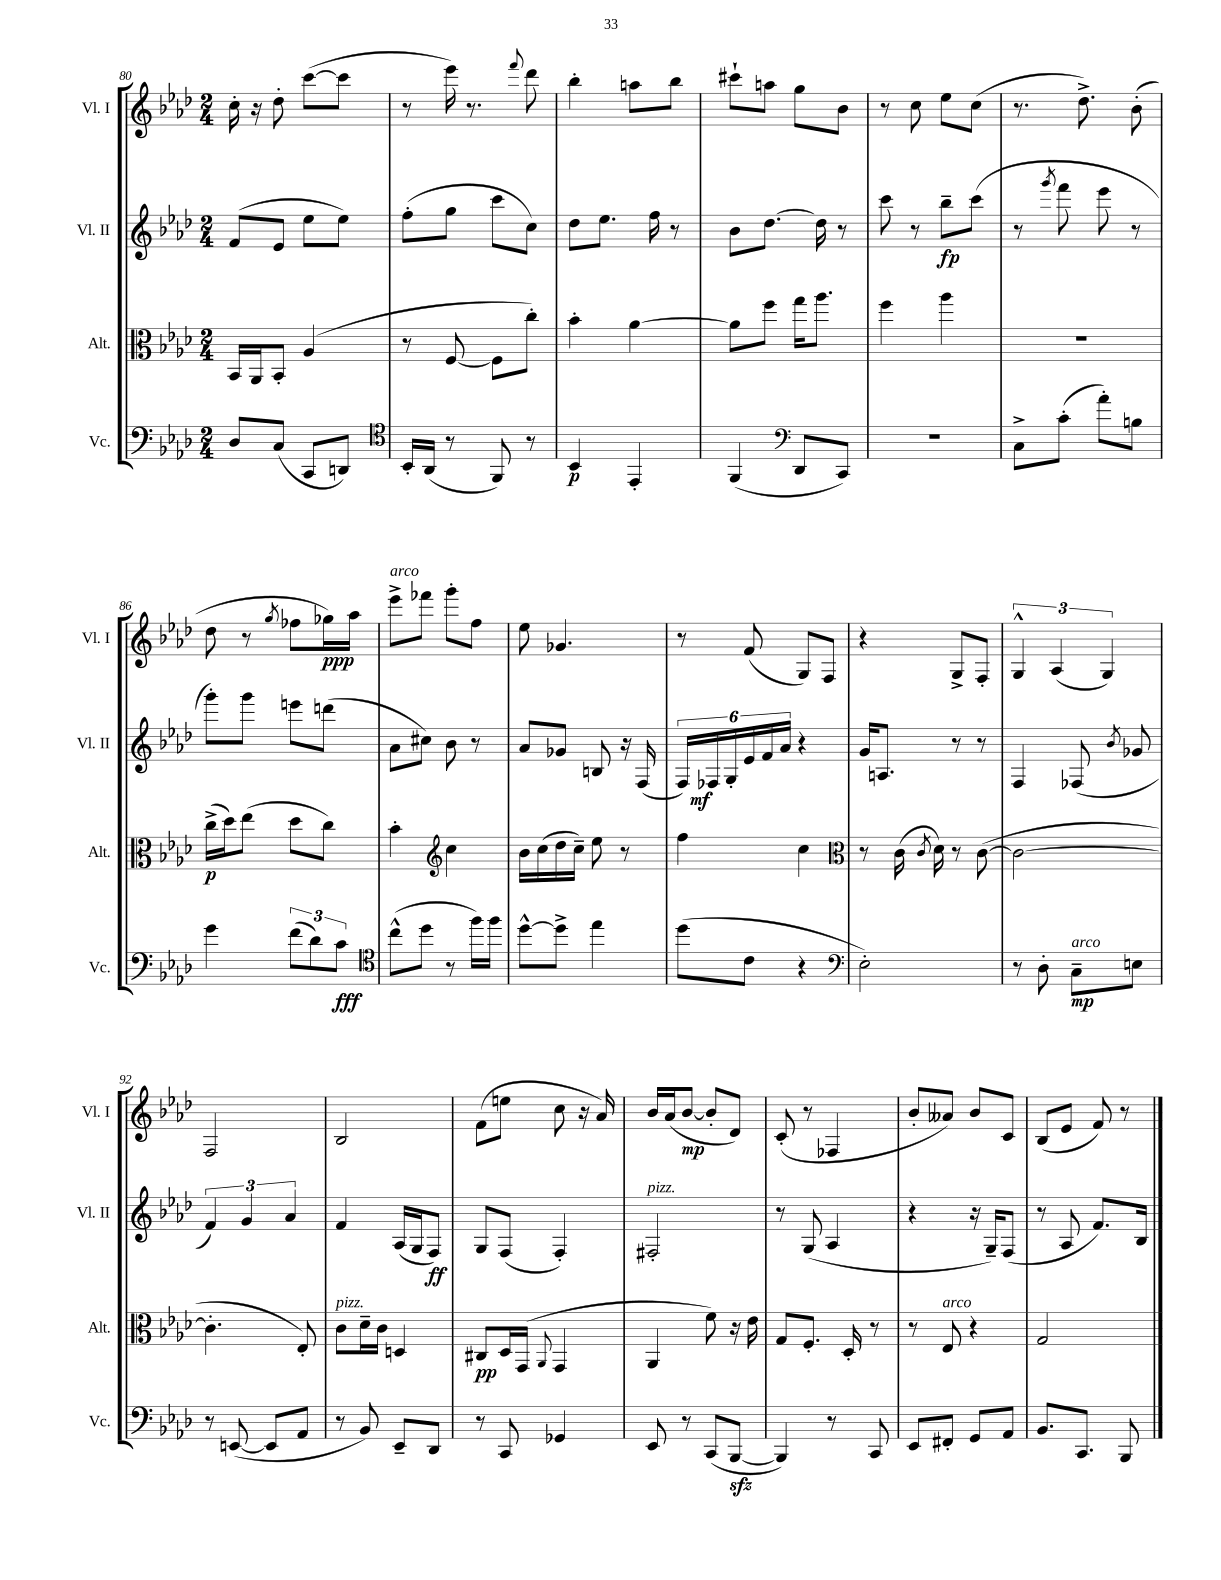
<<
\new StaffGroup <<
\new Staff = "s0" \with { instrumentName = "Vl. I" shortInstrumentName = "Vl. I" } {
    \clef treble \key aes \major \numericTimeSignature \time 2/4
    \autoBeamOff c''16-. r16 des''8-. c'''8[~( c'''8] |
    r8 ees'''16) r8. \appoggiatura { f'''8 } des'''8 |
    bes''4-. a''8[ bes''8] |
    cis'''8[-! a''8] g''8[ bes'8] |
    r8 c''8 ees''8[ c''8]( |
    r8. des''8.->) bes'8-.( |
    des''8 r8 \acciaccatura { g''8 } fes''8[ ges''16\ppp) aes''16] |
    ees'''8[->^\markup { \italic "arco" } fes'''8] g'''8[-. f''8] |
    ees''8 ges'4. |
    r8 f'8( g8[) f8] |
    r4 g8[-> f8]-. |
    \tuplet 3/2 { g4-^ aes4( g4) } |
    f2 |
    bes2 |
    f'8[( e''8] c''8 r16 aes'16) |
    bes'16[ aes'16( bes'8]~\mp bes'8[-. des'8]) |
    c'8-.( r8 fes4 |
    bes'8[-. aeses'8]) bes'8[ c'8] |
    bes8[( ees'8] f'8) r8 \bar "|." |
}
\new Staff = "s1" \with { instrumentName = "Vl. II" shortInstrumentName = "Vl. II" } {
    \clef treble \key aes \major \numericTimeSignature \time 2/4
    \autoBeamOff f'8[( ees'8] ees''8[ ees''8]) |
    f''8[-.( g''8] c'''8[ c''8]) |
    des''8[ ees''8.] f''16 r8 |
    bes'8[ des''8.]~ des''16 r8 |
    c'''8 r8 bes''8[--\fp c'''8]( |
    r8 \acciaccatura { g'''8 } f'''8 ees'''8 r8 |
    g'''8[-.) g'''8] e'''8[ d'''8]( |
    aes'8[ cis''8]) bes'8 r8 |
    aes'8[ ges'8] b8 r16 f16( |
    \tuplet 6/4 { f16[) fes16\mf g16-. ees'16 f'16 aes'16] } r4 |
    g'16[ a8.] r8 r8 |
    f4 fes8( \acciaccatura { bes'8 } ges'8 |
    \tuplet 3/2 { f'4) g'4 aes'4 } |
    f'4 aes16[( g16 f8]\ff) |
    g8[ f8]( f4-.) |
    fis2-.^\markup { \italic "pizz." } |
    r8 g8( aes4 |
    r4 r16 g16[--) f8]( |
    r8 aes8 f'8.[) bes16] \bar "|." |
}
\new Staff = "s2" \with { instrumentName = "Alt." shortInstrumentName = "Alt." } {
    \clef alto \key aes \major \numericTimeSignature \time 2/4
    \autoBeamOff bes,16[ aes,16 bes,8]-. aes4( |
    r8 f8~ f8[ c''8]-.) |
    bes'4-. aes'4~ |
    aes'8[ f''8] g''16[ aes''8.] |
    f''4 aes''4 |
    R2 |
    c''16[->\p( des''16) ees''8]( des''8[ c''8]) |
    bes'4-. \clef treble c''4 |
    bes'16[ c''16( des''16 c''16]--) ees''8 r8 |
    f''4 c''4 |
    \clef alto r8 c'16( \acciaccatura { c'8 } des'16) r8 c'8~( |
    c'2~ |
    c'4.-. ees8-.) |
    c'8[^\markup { \italic "pizz." } des'16-- c'16] d4 |
    cis8[\pp des16 g,16]( \appoggiatura { aes,8 } g,4 |
    aes,4 f'8) r16 ees'16 |
    g8[ f8.]-. des16-. r8 |
    r8 ees8^\markup { \italic "arco" } r4 |
    g2 \bar "|." |
}
\new Staff = "s3" \with { instrumentName = "Vc." shortInstrumentName = "Vc." } {
    \clef bass \key aes \major \numericTimeSignature \time 2/4
    \autoBeamOff des8[ c8]( c,8[ d,8]) |
    \clef tenor bes,16[-. aes,16]( r8 f,8) r8 |
    bes,4\p ees,4-. |
    f,4( \clef bass des,8[ c,8]) |
    R2 |
    c8[-> c'8]-.( aes'8[-.) b8] |
    g'4 \tuplet 3/2 { f'8[( des'8) c'8]\fff } |
    \clef tenor c''8[-^( des''8] r8 f''16[) f''16] |
    des''8[~-^ des''8]-> ees''4 |
    des''8[( c'8] r4 |
    \clef bass ees2-.) |
    r8 des8-. c8[--\mp^\markup { \italic "arco" } e8] |
    r8 e,8~( e,8[ aes,8] |
    r8 bes,8) ees,8[-- des,8] |
    r8 c,8 ges,4 |
    ees,8 r8 c,8[( bes,,8]~\sfz |
    bes,,4) r8 c,8 |
    ees,8[ fis,8]-. g,8[ aes,8] |
    bes,8.[ c,8.] bes,,8 \bar "|." |
}
>>
>>
\layout { \context { \Score currentBarNumber = #80 } }
